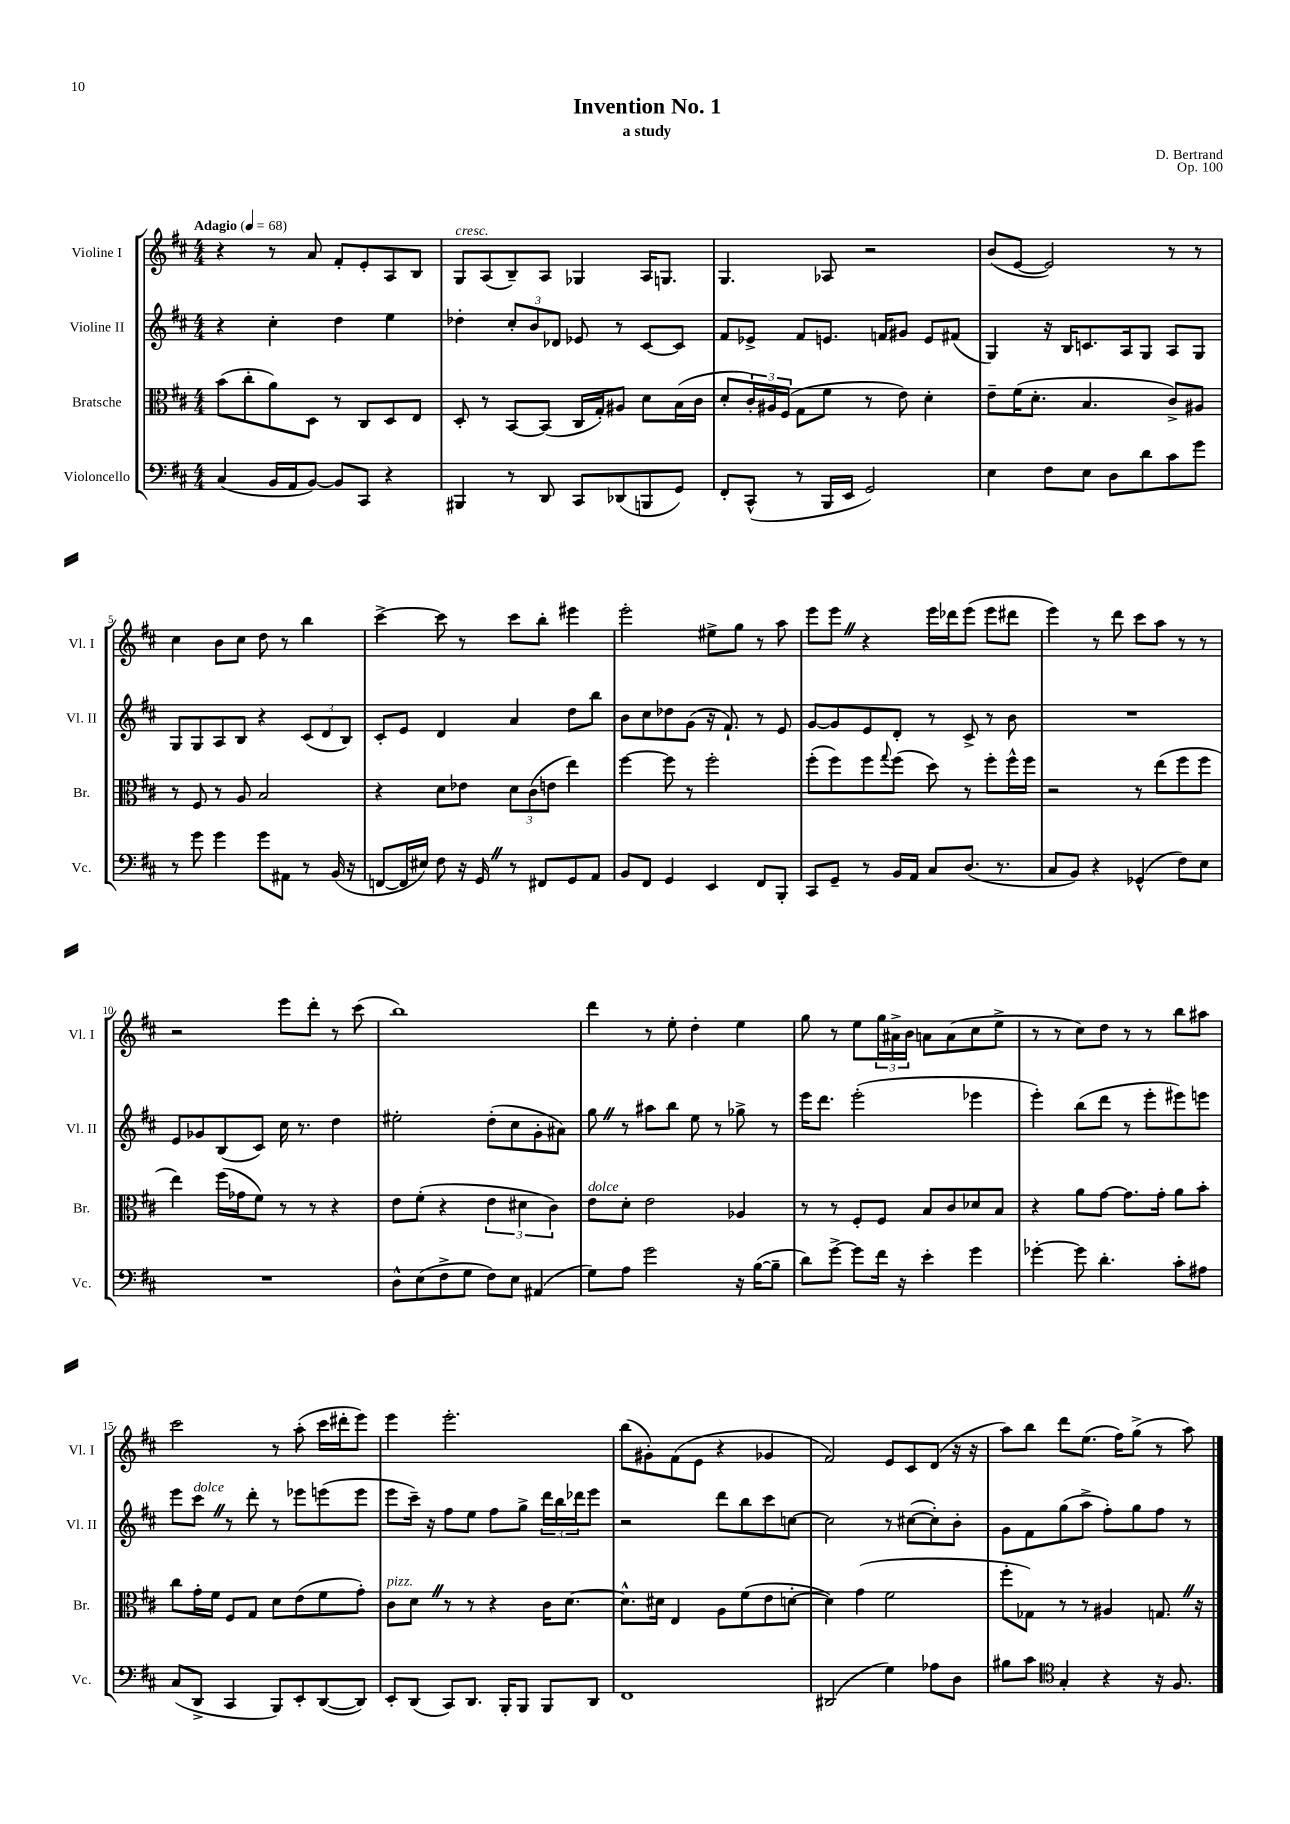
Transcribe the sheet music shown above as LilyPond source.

\header { title = "Invention No. 1" composer = "D. Bertrand" subtitle = "a study" opus = "Op. 100" }
<<
\new StaffGroup <<
\new Staff = "s0" \with { instrumentName = "Violine I" shortInstrumentName = "Vl. I" } {
    \clef treble \key d \major \numericTimeSignature \time 4/4 \tempo "Adagio" 4 = 68
    r4 r8 a'8 fis'8-. e'8-. a8 b8 |
    g8^\markup { \italic "cresc." } a8( b8--) a8 ges4 a16 g8. |
    g4. aes8 r2 |
    b'8( e'8~ e'2) r8 r8 |
    cis''4 b'8 cis''8 d''8 r8 b''4 |
    cis'''4~-> cis'''8 r8 cis'''8 b''8-. eis'''4 |
    e'''2-. eis''8-> g''8 r8 a''8 |
    e'''8 e'''8 \once \override BreathingSign.text = \markup { \musicglyph "scripts.caesura.straight" } \breathe r4 e'''16 des'''16 e'''8( e'''8 dis'''8 |
    e'''4) r8 d'''8 cis'''8 a''8 r8 r8 |
    r2 e'''8 d'''8-. r8 cis'''8( |
    b''1) |
    d'''4 r8 e''8-. d''4-. e''4 |
    g''8 r8 e''8 \tuplet 3/2 { g''16 ais'16-> b'16 } a'8 a'8( cis''8 e''8-> |
    r8 r8 cis''8) d''8 r8 r8 b''8 ais''8 |
    cis'''2 r8 a''8-.( cis'''16 dis'''16-. e'''8) |
    e'''4 e'''2.-. |
    b''8( gis'8-.) fis'8( e'8 r4 ges'4 |
    fis'2) e'8 cis'8 d'8( r16 r16 |
    a''8) b''8 d'''8 e''8.( fis''16) g''8->( r8 a''8) \bar "|." |
}
\new Staff = "s1" \with { instrumentName = "Violine II" shortInstrumentName = "Vl. II" } {
    \clef treble \key d \major \numericTimeSignature \time 4/4
    r4 cis''4-. d''4 e''4 |
    des''4-. \tuplet 3/2 { cis''8-. b'8 des'8 } ees'8 r8 cis'8~ cis'8 |
    fis'8 ees'8-> fis'8 e'8. f'16 gis'8 e'8 fis'8( |
    g4) r16 b16 c'8. a16 g8 a8 g8 |
    g8 g8 a8 b8 r4 \tuplet 3/2 { cis'8( d'8 b8) } |
    cis'8-. e'8 d'4 a'4 d''8 b''8 |
    b'8 cis''8 des''8 g'8( r16 fis'8.-!) r8 e'8 |
    g'8~ g'8 e'8 d'8-. r8 cis'8-> r8 b'8 |
    R1 |
    e'8 ges'8 b8( cis'8) cis''16 r8. d''4 |
    eis''2-. d''8-.( cis''8 g'8-. ais'8) |
    g''8 \once \override BreathingSign.text = \markup { \musicglyph "scripts.caesura.straight" } \breathe r8 ais''8 b''8 e''8 r8 ges''8-> r8 |
    e'''16 d'''8. e'''2-.( ees'''4 |
    e'''4-.) b''8( d'''8 r8 e'''8-. eis'''8) e'''8 |
    e'''8 cis'''8^\markup { \italic "dolce" } \once \override BreathingSign.text = \markup { \musicglyph "scripts.caesura.straight" } \breathe r8 d'''8-. r8 ees'''8 e'''8( e'''8 |
    e'''8 cis'''16--) r16 fis''8 e''8 fis''8 g''8-> \tuplet 3/2 { d'''16 b''16 des'''16 } e'''8 |
    r2 d'''8 b''8 cis'''8 c''8~ |
    c''2 r8 cis''8~( cis''8-.) b'8-. |
    g'8 fis'8 g''8( a''8-> fis''8-.) g''8 fis''8 r8 \bar "|." |
}
\new Staff = "s2" \with { instrumentName = "Bratsche" shortInstrumentName = "Br." } {
    \clef alto \key d \major \numericTimeSignature \time 4/4
    b'8( cis''8-. a'8) d8 r8 cis8 d8 e8 |
    d8-. r8 b,8~ b,8( cis16 g16-.) ais8 d'8 b16( cis'16 |
    d'8-. \tuplet 3/2 { cis'16-.) ais16 fis16( } g8 fis'8 r8 e'8) d'4-. |
    e'8-- fis'16( d'8.-. b4. cis'8->) ais8 |
    r8 fis8 r8 a8 b2 |
    r4 d'8 ees'8 \tuplet 3/2 { d'8 cis'8( e'8 } e''4) |
    fis''4~ fis''8 r8 fis''2-. |
    fis''8-.( fis''8) fis''8 \appoggiatura { g''8 } fis''8( d''8) r8 fis''8-. fis''16-^ fis''16 |
    r2 r8 e''8( fis''8 fis''8 |
    e''4) fis''16( ges'16 fis'8) r8 r8 r4 |
    e'8 fis'8-.( r4 \tuplet 3/2 { e'4 dis'4 cis'4) } |
    e'8^\markup { \italic "dolce" } d'8-. e'2 aes4 |
    r8 r8 fis8-. fis8 b8 cis'8 des'8 b8 |
    r4 a'8 g'8~ g'8. g'16-. a'8 b'8-. |
    cis''8 g'16-. fis'16 fis8 g8 d'8 e'8( fis'8 g'8-.) |
    cis'8^\markup { \italic "pizz." } d'8 \once \override BreathingSign.text = \markup { \musicglyph "scripts.caesura.straight" } \breathe r8 r8 r4 cis'16 d'8.~ |
    d'8.-^ dis'16 e4 a8 fis'8( e'8 d'8~-. |
    d'4) g'4( fis'2 |
    fis''8-. ges8) r8 r8 ais4 g8. \once \override BreathingSign.text = \markup { \musicglyph "scripts.caesura.straight" } \breathe r16 \bar "|." |
}
\new Staff = "s3" \with { instrumentName = "Violoncello" shortInstrumentName = "Vc." } {
    \clef bass \key d \major \numericTimeSignature \time 4/4
    cis4( b,16 a,16 b,8~) b,8 cis,8 r4 |
    bis,,4 r8 d,8 cis,8 des,8( b,,8 g,8) |
    fis,8-. cis,8-^( r8 b,,16 e,16 g,2) |
    e4 fis8 e8 d8 d'8 cis'8 g'8 |
    r8 g'8 g'4 g'8 ais,8 r8 b,16( r16 |
    f,8~ f,16 eis16) fis8 r16 g,16 \once \override BreathingSign.text = \markup { \musicglyph "scripts.caesura.straight" } \breathe r8 fis,8 g,8 a,8 |
    b,8 fis,8 g,4 e,4 fis,8 b,,8-. |
    cis,8 g,8-- r8 b,16 a,16 cis8 d8.( r8. |
    cis8 b,8) r4 ges,4-^( fis8) e8 |
    R1 |
    d8-^ e8( fis8-> g8 fis8) e8 ais,4( |
    g8) a8 g'2 r16 b16~( b8-- |
    d'8) g'8~-> g'8 fis'16 r16 e'4-. g'4 |
    ges'4~-. ges'8 d'4.-. cis'8-. ais8 |
    cis8( d,8-> cis,4 b,,8) e,8-. d,8~( d,8) |
    e,8-. d,8( cis,8) d,8. b,,16-. b,,8 b,,8 d,8 |
    fis,1 |
    dis,2( g4) aes8 d8 |
    bis8 cis'8 \clef tenor g4-. r4 r16 fis8. \bar "|." |
}
>>
>>
